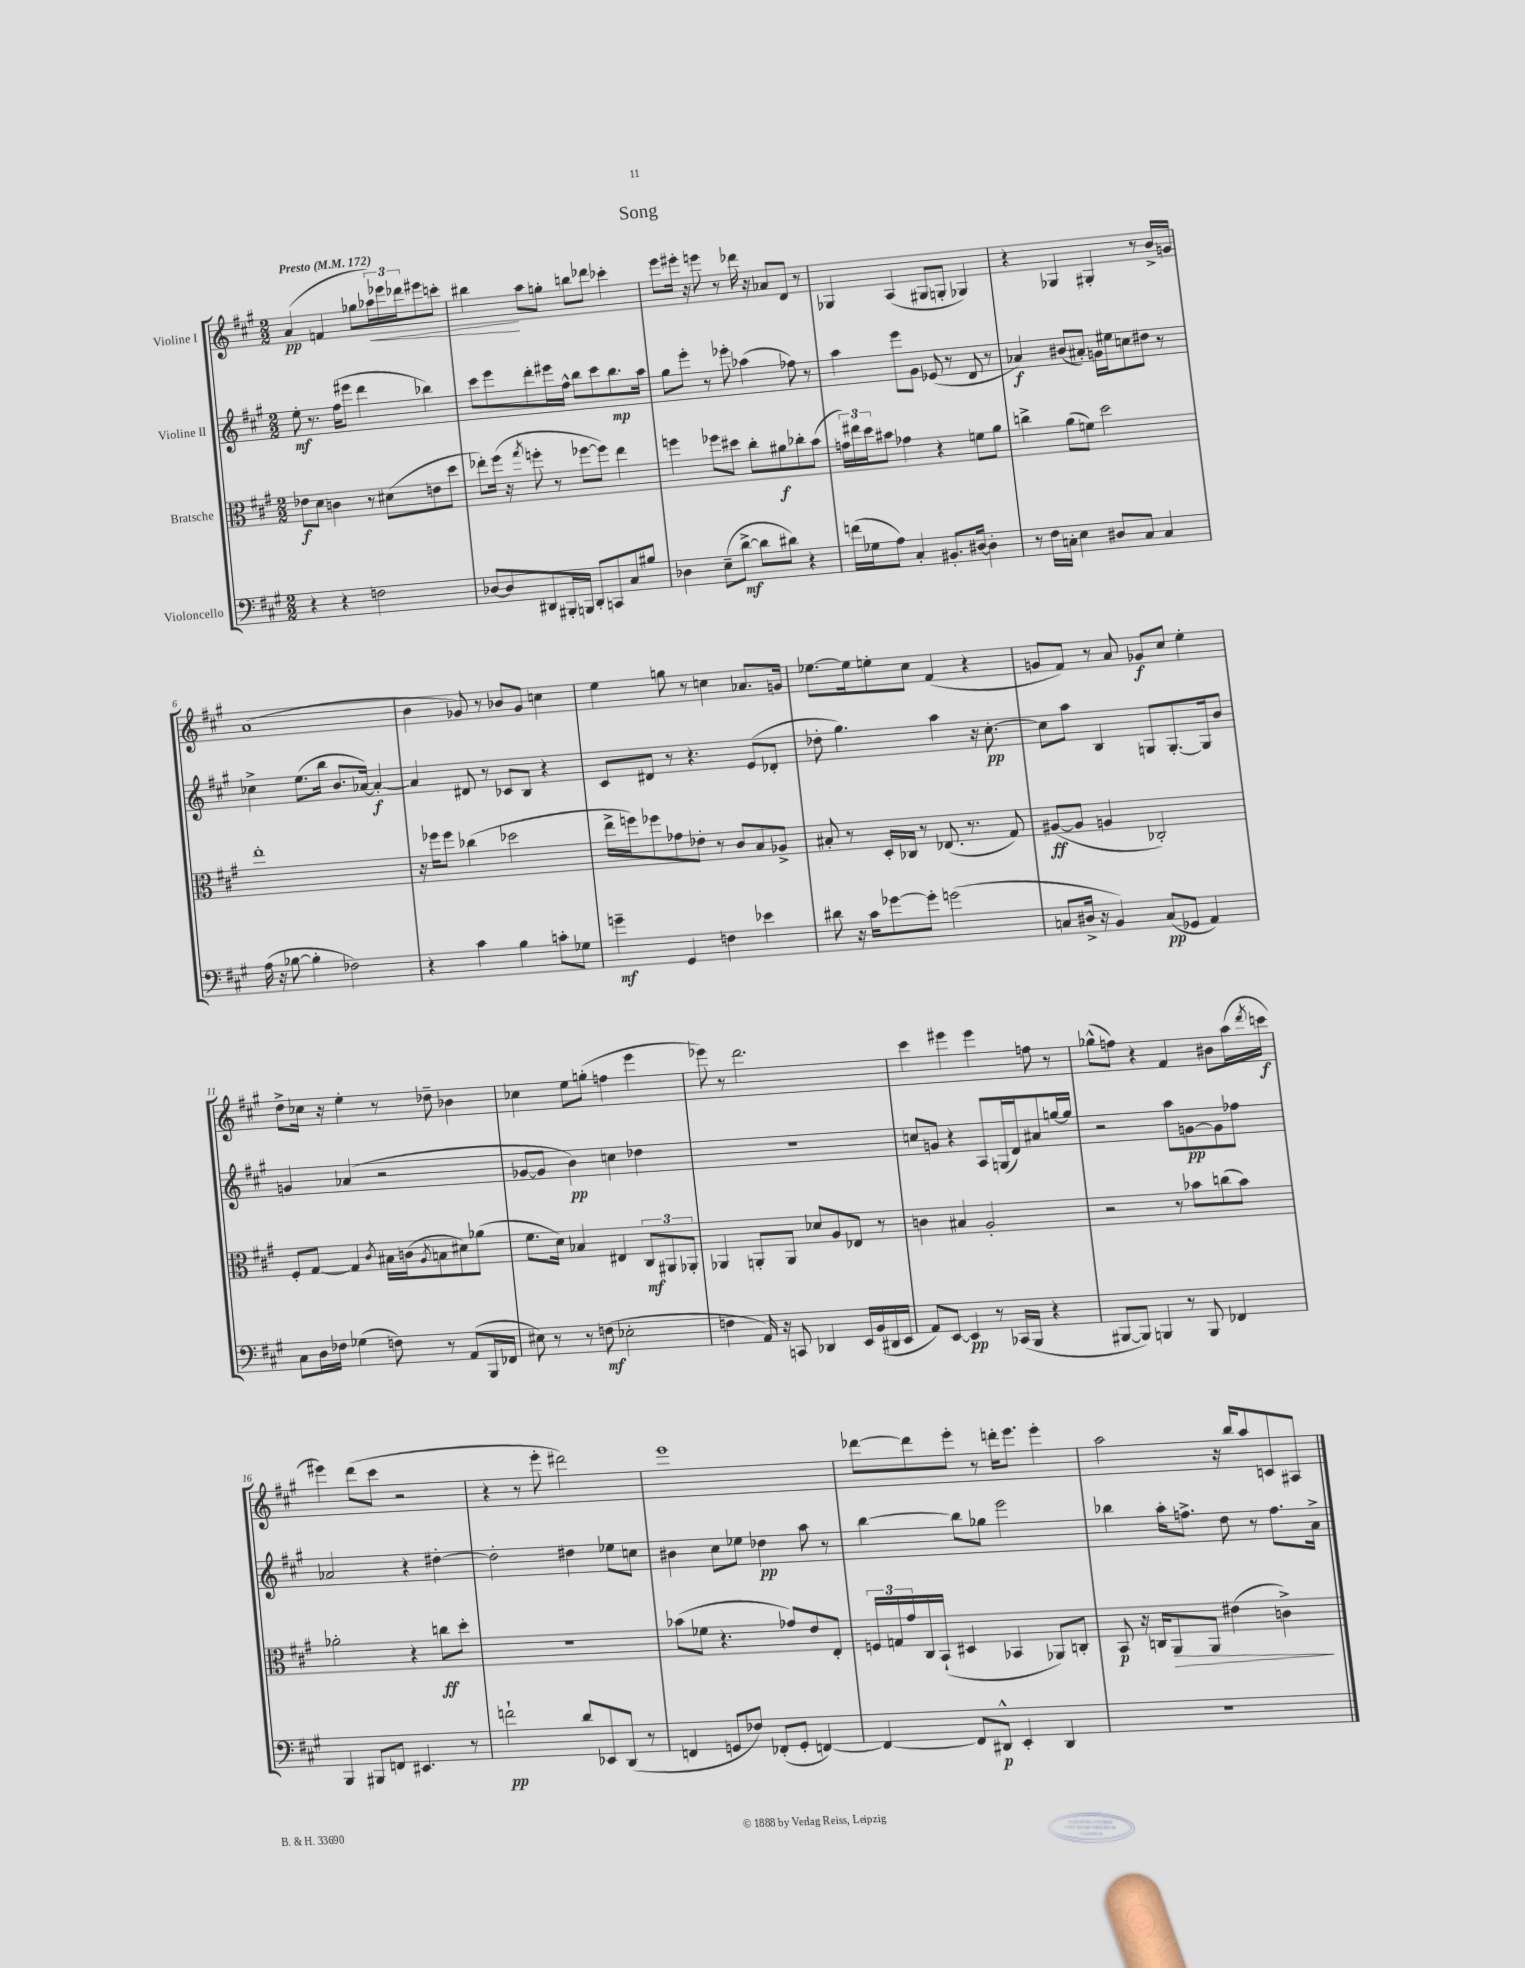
\header { title = "Song" }
<<
\new StaffGroup <<
\new Staff = "s0" \with { instrumentName = "Violine I" } {
    \clef treble \key a \major \numericTimeSignature \time 2/2 \tempo "Presto" 4 = 172
    a'4\pp( f'4 ges''8 \tuplet 3/2 { aes''16\<) ees'''16 des'''16 } eis'''8 c'''8-. |
    bis''4\! a''8 g''8-. b''8 des'''8 ces'''4-. |
    e'''8 eis'''16-. r16 e'''8 r8 des'''16 r16 aes'8 d'8 r8 |
    ges4 a4( gis8 g8-. ges4) |
    r4 ges4 gis4-. r8 b'16-> g'16 |
    a'1( |
    b'4 ges'8) r8 bes'8 ges'8 c''4 |
    e''4 g''8 r8 c''4 aes'8. g'16 |
    ees''8.~ ees''16 e''8-. cis''8 fis'4( r4 |
    g'8 fis'8) r8 a'8 ges'8\f cis''8 e''4-. |
    d''8-> ces''16 r16 e''4-. r8 des''8-- bes'4 |
    ces''4 e''8 g''8-.( f''4 e'''4 |
    ees'''8) r8 d'''2. |
    cis'''4 eis'''4 eis'''4 f''8 r8 |
    ges''8-^( f''8) r4 fis'4 bis'8 a''16( \acciaccatura { d'''8 } c'''16\f |
    eis'''4) d'''8( cis'''8 r2 |
    r4 r8 e'''8-. dis'''2) |
    e'''1 |
    des'''8~ des'''8 e'''8-. r8 d'''16-. e'''8. e'''4-. |
    a''2 r16 b''16 a''8 c'8 ais8 \bar "|." |
}
\new Staff = "s1" \with { instrumentName = "Violine II" } {
    \clef treble \key a \major \numericTimeSignature \time 2/2
    e''8-.\mf r8. fis''16( eis'''8 d'''4 bes''4) |
    cis'''8 e'''8 d'''8-. eis'''16 fis''16-^ b''8 cis'''8 b''8.\mp a''16 |
    gis''8 e'''8-. r8 ees'''8-. aes''4( fes''8) r8 |
    a''4 e'''8 gis'8 ees'8( r8 d'8 r8 |
    aes'4\f) bis'8( ais'8-.) g'16 eis''16 c''8 dis''8 r8 |
    ces''4-> e''8.( b''16 b'8. aes'16~) aes'4~-.\f |
    aes'4 dis'8 r8 ces'8 b8 r4 |
    cis'8 dis'8 r8 r4. e'8( des'8-. |
    des''8-. gis''4.) a''4 r16 cis''8.~-.\pp |
    cis''8 a''8 b4 g8 g8.~-. g16 b'8 |
    g'4 aes'4( r2 |
    ges'8~ ges'8 b'4\pp) c''4 des''4 |
    r1 |
    c''8 g'8 r4 a8 g16( d'16) ais'8 g''16~ g''16 |
    r2 a''8 g'8~\pp g'8 fes''8 |
    aes'2 r4 dis''4~-. |
    dis''2-. dis''4 ees''8 c''8 |
    bis'4 cis''8 ees''8 des''4\pp a''8 r8 |
    b''4~ b''8 ges''8 e'''2 |
    bes''4 a''16-. f''8.-> d''8 r8 f''8. a'16-> \bar "|." |
}
\new Staff = "s2" \with { instrumentName = "Bratsche" } {
    \clef alto \key a \major \numericTimeSignature \time 2/2
    ees'8\f d'8 c'4 r8 dis'8( e'8 d''8 |
    ees''8-.) fis''16( r16 \acciaccatura { gis''8 } f''8-. r8 fes''8~ fes''8) ees''4 |
    f''4 fes''8 dis''8 cis''8-. ais'8\f ces''8-. b'8( |
    \tuplet 3/2 { g'16) eis''16 d''16 } bis'8 ges'4 r4 f'8 a'8 |
    c''4-> a'8( f'8) d''2 |
    e''1-. |
    r16 fes''16 fes''8 ces''4( des''2 |
    e''16-> f''16) fes''8 ges'8 ees'8-. r8 cis'8 b8 aes8-> |
    bis8-. r8 d16-. ces16 r8 ees8.( r8. gis8) |
    ais8~\ff( ais8 a4 ces2-.) |
    fis8-. gis8~ gis4 \acciaccatura { cis'8 } bis16 c'16( \acciaccatura { a8 } b8 dis'8) aes'8( |
    fis'8. d'16) bes4 eis4 \tuplet 3/2 { cis8\mf ais,8 aes,8-. } |
    aes,4 a,8-. a,8 des'8 a8 ees8 r8 |
    c'4 bis4 a2-. |
    r2 r8 bes'8 c''8( bes'8) |
    aes'2-. r4 c''8\ff d''8-. |
    r1 |
    bes'8( fes'8 r4. ges'8) e'8 e8-. |
    \tuplet 3/2 { f16 g16 gis'16 } cis16 b,16-!( dis4 bes,4 aes,8) c8-. |
    b,8\p r16 c16 a,8\> a,8 eis'4( c'4->\!) \bar "|." |
}
\new Staff = "s3" \with { instrumentName = "Violoncello" } {
    \clef bass \key a \major \numericTimeSignature \time 2/2
    r4 r4 f2 |
    des8~ des8 dis,8 bis,,16-. b,,16 dis,8-. c,8 cis8 bis8 |
    des4 e8--( d'8~->\mf d'8 dis'8) r4 |
    f'16( ges16 a8) cis4-. bis,8.-. dis16~ dis4-. |
    r8 fis16 c16-. e4 dis8 c8 c4 |
    a16( r16 bes8~ bes4-. fes2) |
    r4 cis'4 b4 c'8-. ges8 |
    g'4--\mf gis,4 f4 ees'4 |
    dis'8 r16 cis'16 ges'8~ ges'8-. g'2( |
    c8 dis16-> r16 b,4) c8\pp( ges,8 a,4) |
    cis8 d16 fes16 ges4( f8) r8 a,8( b,,16 fes,16 |
    eis8) r8 r8 f8\mf( ees2-. |
    f4 a,16) r16 c,8 des,4 e,16 b,16( dis,16 e,16 |
    a,8) e,8~ e,4\pp r8 ces,16( b,,16 r4 |
    bis,,8~ bis,,8) b,,4 r8 b,,8 fes,4 |
    b,,4 bis,,8 f,8 eis,4. r8 |
    f'2-!\pp d'8 ees,8 d,8( r8 |
    f,4 g,8 fes8) fes,8-.( g,8-. f,4~) |
    f,4~ f,8 dis,8-^\p e,4-. dis,4 |
    R1 \bar "|." |
}
>>
>>
